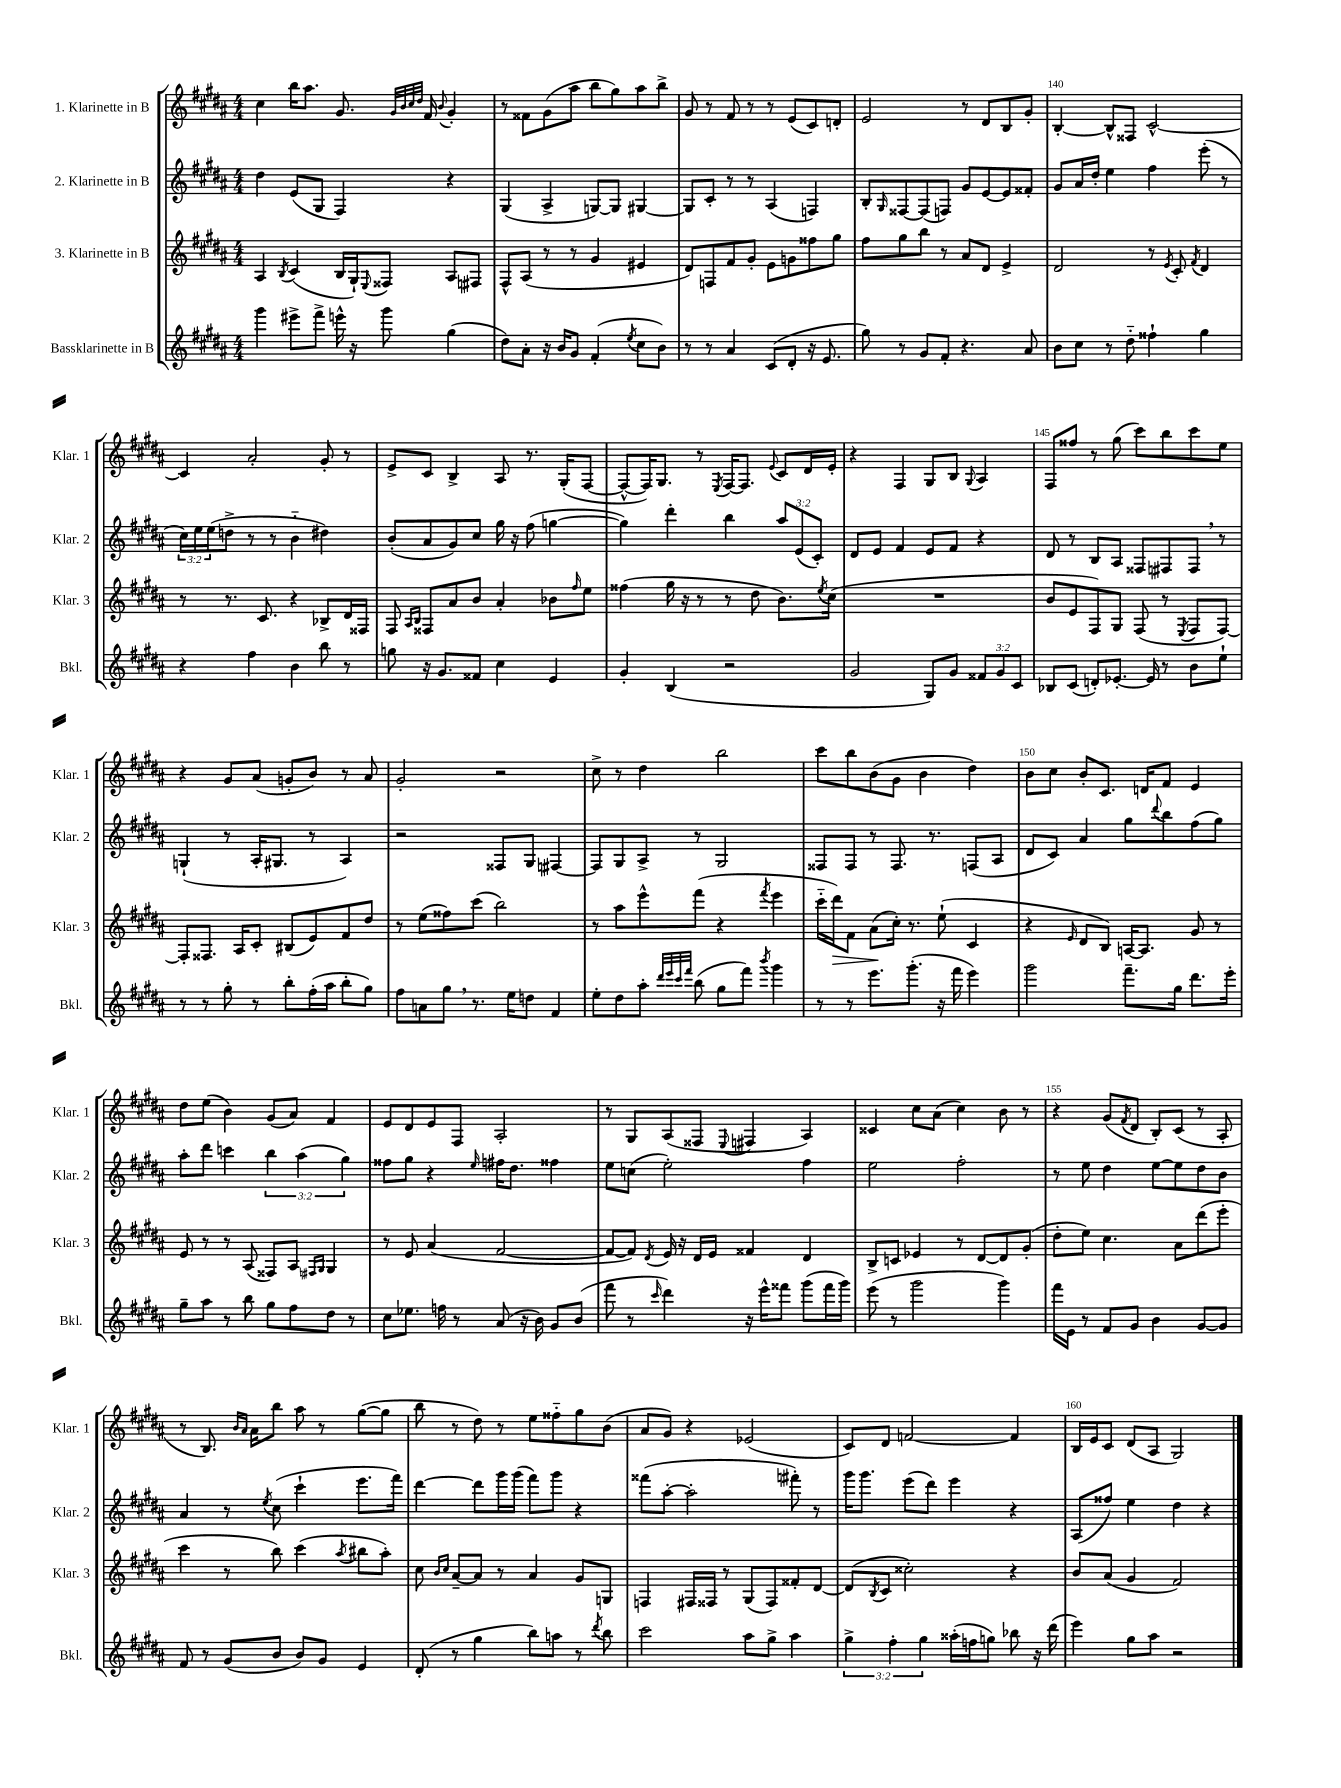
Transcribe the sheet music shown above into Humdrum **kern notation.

**kern	**kern	**dynam	**kern	**kern
*part4	*part3	*part3	*part2	*part1
*staff4	*staff3	*staff3	*staff2	*staff1
*I"Bassklarinette in B	*I"3. Klarinette in B	*	*I"2. Klarinette in B	*I"1. Klarinette in B
*I'Bkl.	*I'Klar. 3	*	*I'Klar. 2	*I'Klar. 1
*clefG2	*clefG2	*	*clefG2	*clefG2
*k[f#c#g#d#a#]	*k[f#c#g#d#a#]	*	*k[f#c#g#d#a#]	*k[f#c#g#d#a#]
*M4/4	*M4/4	*	*M4/4	*M4/4
=136	=136	=136	=136	=136
4ggg#\	4A#/	.	4dd#\	4cc#\
.	8qB/	.	.	.
8eee#X^\L	(4c#/	.	(8e/L	16bb\KL
.	.	.	.	8.aa#\J
8fff#^\J	.	.	8G#/J	.
16eeen^^\	16B/LL	.	4F#/)	8.g#/
16r	16G#`/J)	.	.	.
.	8qqE/	.	.	.
8ggg#\	8F##X/J	.	.	.
.	.	.	.	32qqg#/LLL
.	.	.	.	32qqb/
.	.	.	.	32qqcc#/
.	.	.	.	32qqdd#/JJJ
.	.	.	.	16f#/
.	.	.	.	8qqb/
(4gg#\	8A#/L	.	4r	4g#'/
.	8F#X/J	.	.	.
=137	=137	=137	=137	=137
8dd#\L)	8F#^^/L	.	(4G#/	8r
8a#'\J	(8A#/J	.	.	8f##X\L
16r	8r	.	4A#^/	(8g#\
16b/KL	.	.	.	.
8g#/J	8r	.	.	8aa#\J
(4f#'/	4g#/	.	[8Gn/L)	8bb\L
.	.	.	8G/J]	8gg#\)
8qee/	.	.	.	.
8cc#\L	4e#X/	.	[4G#X/	8aa#\
8b\J)	.	.	.	8bb^\J
=138	=138	=138	=138	=138
8r	8d#/L)	.	8G#/L]	8g#/
8r	8Fn/	.	8c#'/J	8r
4a#/	8f#/	.	8r	8f#/
.	8g#'/J	.	8r	8r
(8c#/L	8e\L	.	(4A#/	8r
8d#'/J	8gn\	.	.	(8e/L
16r	8ff##X\	.	4Fn/)	8c#/)
8.e/	.	.	.	.
.	8gg#\J	.	.	8dn'/J
=139	=139	=139	=139	=139
8gg#\)	8ff#\L	.	8B'/L	2e/
.	.	.	16qqG#/	.
8r	8gg#\	.	[8F##X/	.
8g#/L	8bb\J	.	(8F##/]	.
8f#'/J	8r	.	8Fn/J)	.
4.r	8a#/L	.	8g#/L	8r
.	8d#/J	.	[8e/	8d#/L
.	4e^/	.	8e/]	8B/
8a#/	.	.	8f##X'/J	8g#'/J
=140	=140	=140	=140	=140
8b\L	2d#/	.	8g#/L	[4B'/
8cc#\J	.	.	16a#/L	.
.	.	.	16dd#'/JJ	.
8r	.	.	4ee\	8B^^/L]
8dd#\	.	.	.	8F##X/J
4ff##X`\	8r	.	4ff#\	[2c#^^/
.	8qe/	.	.	.
.	8c#'/	.	.	.
.	8qf#/	.	.	.
4gg#\	4d#/	.	(8eee'\	.
.	.	.	8r	.
!!LO:LB:g=z
=141	=141	=141	=141	=141
4r	8r	.	24cc#\LL)	4c#/]
.	.	.	24ee\	.
.	.	.	(24ee\J	.
.	8.r	.	8ddn^\J	.
4ff#\	.	.	8r	2a#'/
.	8.c#/	.	.	.
.	.	.	8r	.
4b\	4r	.	4b\	.
8bb\	8B-X^/L	.	4dd#X\)	8g#'/
8r	16d#/L	.	.	8r
.	16F##X/JJ	.	.	.
=142	=142	=142	=142	=142
8ggn\	8F#/	.	(8b'/L	8e^/L
.	16qqA#/LL	.	.	.
.	16qqB/JJ	.	.	.
16r	8F##X/L	.	8a#/	8c#/J
8.g#/L	.	.	.	.
.	8a#/	.	8g#/)	4B^/
8f##X/J	8b/J	.	8cc#/J	.
4cc#\	4a#'/	.	16gg#\	8A#/
.	.	.	16r	.
.	.	.	(8ff#\	8.r
4e/	8b-X\L	.	[4ggn\	.
.	.	.	.	(16G#'/KL
.	16qqff#/	.	.	.
.	8ee\J	.	.	[8F#/J
=143	=143	=143	=143	=143
4g#'/	(4ff##X\	.	4gg\])	8F#^^/L_
.	.	.	.	16F#/K])
.	.	.	.	8.G#/J
(4B/	16gg#\	.	4ddd#'\	.
.	16r	.	.	.
.	8r	.	.	8r
.	.	.	.	8qE/
2r	8r	.	4bb\	[16F#/KL
.	.	.	.	8.F#/J]
.	8dd#\	.	.	.
.	.	.	.	8qqe/
.	8.b\L)	.	12aa#/L	8c#/L
.	.	.	(12e/	.
.	.	.	.	16d#/L
.	.	.	12c#'/J)	.
.	8qee/	.	.	.
.	(16cc#\Jk	.	.	16e'/JJ
=144	=144	=144	=144	=144
2g#/	1r	.	8d#/L	4r
.	.	.	8e/J	.
.	.	.	4f#/	4F#/
8G#/L)	.	.	8e/L	8G#/L
8g#/J	.	.	8f#/J	8B/J
.	.	.	.	8qqG#/
12f##X/L	.	.	4r	4A#/
12g#/	.	.	.	.
12c#/J	.	.	.	.
=145	=145	=145	=145	=145
8B-X/L	8b/L	.	8d#/	8F#/L
(8c#/J	8e/	.	8r	8ff##X/J
8dn'/L)	8F#/)	.	8B/L	8r
[8.e-X'/J	8G#/J	.	8A#/J	(8gg#\
.	(8F#/	.	8F##X/L	8ccc#\L)
16e-/]	.	.	.	.
8r	8r	.	8F#X/	8bb\
.	8qE/	.	.	.
8b\L	8F#/L	.	8F#,/J	8ccc#\
8ee`\J	[8F#/J)	.	8r	8ee\J
!!LO:LB:g=z
=146	=146	=146	=146	=146
8r	8F#'/L]	.	(4Gn`/	4r
8r	8.F##X/J	.	.	.
8gg#'\	.	.	8r	8g#/L
.	16A#/KL	.	.	.
8r	8c#'/J	.	16A#'/KL	(8a#/J
.	.	.	8.G#X/J	.
8bb'\L	(8B#X/L	.	.	8gn'/L
(16ff#'\L	8e/)	.	8r	8b/J)
16aa#\JJ	.	.	.	.
8bb'\L	8f#/	.	4A#/)	8r
8gg#\J)	8dd#/J	.	.	8a#/
=147	=147	=147	=147	=147
8ff#\L	8r	.	2r	2g#'/
8an\	(8ee\L	.	.	.
8gg#,\J	8ff##X\)	.	.	.
8.r	(8ccc#\J	.	.	.
.	2bb\)	.	8F##X/L	2r
16ee\KL	.	.	.	.
8ddn\J	.	.	8G#/J	.
4f#/	.	.	[4F#X/	.
=148	=148	=148	=148	=148
8ee'\L	8r	.	8F#/L]	8cc#^\
8dd#\	8aa#\L	.	8G#/	8r
8aa#'\J	8eee^^\	.	8A#^/J	4dd#\
32qqddd#/LLL	.	.	.	.
32qqeee/	.	.	.	.
32qqccc#/	.	.	.	.
32qqfff#/JJJ	.	.	.	.
(8bb\	(8fff#\J	.	8r	.
8gg#\L	4r	.	2G#/	2bb\
8fff#\J)	.	.	.	.
8qbbb/	8qfff#/	.	.	.
4ggg#\	4eee\	.	.	.
=149	=149	=149	=149	=149
8r	16ccc#\LL	.	8F##X/L	8ccc#\L
!	!	!LO:HP:b	!	!
.	16ddd#\J)	>	.	.
8r	8f#\J	.	8F##/J	8bb\
8.eee\L	(8a#\L	.	8r	(8b\
.	16cc#'\Jk)	]	8.F##/	8g#\J
(8.ggg#'\J	8.r	.	.	.
.	.	.	.	4b\
.	.	.	8.r	.
16r	(8ee`\	.	.	.
16fff#\	.	.	.	.
4eee\)	4c#/	.	(8Fn/L	4dd#\)
.	.	.	8A#/J	.
=150	=150	=150	=150	=150
2ggg#\	4r	.	8d#/L	8b\L
.	.	.	8c#/J)	8cc#\J
.	16qqe/	.	.	.
.	8d#/L	.	4a#/	8b'/L
.	8B/J)	.	.	8.c#/J
8.fff#~\L	[16An/KL	.	8gg#\L	.
.	8.A/J]	.	.	16dn/KL
.	.	.	8qqddd#/	.
.	.	.	8bb\	8f#/J
16gg#\Jk	.	.	.	.
8.ddd#\L	8g#/	.	(8ff#\	4e/
.	8r	.	8gg#\J)	.
16eee'\Jk	.	.	.	.
!!LO:LB:g=z
=151	=151	=151	=151	=151
8gg#~\L	8e/	.	8aa#'\L	8dd#\L
8aa#\J	8r	.	8ddd#\J	(8ee\J
8r	8r	.	4cccn\	4b\)
8bb\	(8A#/	.	.	.
8gg#\L	8F##X/L)	.	6bb\	(8g#/L
8ff#\	8A#/J	.	.	8a#/J)
.	.	.	(6aa#\	.
.	16qqF#X/LL	.	.	.
.	16qqG#/JJ	.	.	.
8dd#\J	4G#/	.	.	4f#/
.	.	.	6gg#\)	.
8r	.	.	.	.
=152	=152	=152	=152	=152
8cc#\L	8r	.	8ff##X\L	8e/L
8.ee-X\J	8e/	.	8gg#\J	8d#/
.	(4a#/	.	4r	8e/
16ffn\	.	.	.	.
8r	.	.	.	8F#/J
.	.	.	16qqee/	.
(8a#/	[2f#/	.	16ff#X\KL	2A#'/
.	.	.	8.dd#\J	.
16r	.	.	.	.
16b\)	.	.	.	.
8g#/L	.	.	4ff##X\	.
(8b/J	.	.	.	.
=153	=153	=153	=153	=153
8fff#\	8f#/L_	.	8ee\L	8r
8r	8f#/J])	.	(8ccn\J	8G#/L
16qqccc#/	8qd#/	.	.	.
4ddd#\)	16e/	.	2ee'\)	(8A#/
.	16r	.	.	.
.	16d#/LL	.	.	8F##X/J
.	16e/JJ	.	.	.
.	.	.	.	8qqE/
16r	4f##X/	.	.	4F#X/
16eee^^\KL	.	.	.	.
8fff##X\J	.	.	.	.
(8ggg#\L	4d#/	.	4ff#\	4A#/)
16fff##\L	.	.	.	.
16ggg#\JJ)	.	.	.	.
=154	=154	=154	=154	=154
(8eee\	8B^/L	.	2ee\	4c##X/
8r	8cn/J	.	.	.
2ggg#\	4e-X/	.	.	8cc#\L
.	.	.	.	(8a#\J
.	8r	.	2ff#'\	4cc#\)
.	[8d#/L	.	.	.
4ggg#\)	8d#/]	.	.	8b\
.	(8g#'/J	.	.	8r
=155	=155	=155	=155	=155
16fff#\LL	8dd#'\L	.	8r	4r
16e\JJ	.	.	.	.
8r	8ee\J)	.	8ee\	.
8f#/L	4.cc#\	.	4dd#\	(8g#/L
.	.	.	.	8qf#/
8g#/J	.	.	.	8d#/J
4b\	.	.	[8ee\L	8B'/L)
.	8a#\L	.	8ee\]	(8c#/J
[8g#/L	(8ddd#\	.	8dd#\	8r
8g#/J]	8eee'\J	.	8b\J	8A#'/
!!LO:LB:g=z
=156	=156	=156	=156	=156
8f#/	4ccc#\	.	4a#/	8r
8r	.	.	.	8.B/)
(8g#/L	8r	.	8r	.
.	.	.	.	16qqb/LL
.	.	.	.	16qqa#/JJ
.	.	.	.	16a#\KL
.	.	.	8qee/	.
8b/J	8bb\)	.	(8cc#\	8bb\J
8b/L)	(4ccc#\	.	4ccc#`\	8aa#\
8g#/J	.	.	.	8r
.	8qaa#/	.	.	.
4e/	8bb#X\L	.	8.eee\L	([8gg#\L
.	8aa#'\J)	.	.	8gg#\J]
.	.	.	16fff#\Jk)	.
=157	=157	=157	=157	=157
(8d#'/	8cc#\	.	[4ddd#\	8bb\
.	16qqb/LL	.	.	.
.	16qqcc#/JJ	.	.	.
8r	[8a#~/L	.	.	8r
4gg#\	8a#/J]	.	8ddd#\L]	8dd#\)
.	8r	.	16ggg#\L	8r
.	.	.	(16ggg#\JJ	.
8bb\L)	4a#/	.	8fff#\L)	8ee\L
8aan\J	.	.	8ggg#\J	8ff##X\
8r	8g#/L	.	4r	8gg#\
8qddd#/	.	.	.	.
8bb\	8Gn/J	.	.	(8b\J
=158	=158	=158	=158	=158
2ccc#\	4Fn/	.	(8fff##X\L	8a#/L
.	.	.	[8aa#'\J	8g#/J)
.	16F#X/LL	.	2aa#'\]	4r
.	16F##X/JJ	.	.	.
.	8r	.	.	.
8aa#\L	(8G#/L	.	.	(2e-X/
8gg#^\J	8F##/)	.	.	.
4aa#\	8f##X'/	.	8fff#X'\)	.
.	[8d#/J	.	8r	.
=159	=159	=159	=159	=159
6gg#^\	(8d#/L]	.	16ggg#\KL	8c#/L)
.	.	.	8.ggg#\J	.
.	8qB/	.	.	.
.	8c#/J	.	.	8d#/J
6ff#'\	.	.	.	.
.	2cc##X'\)	.	(8eee\L	[2fn/
6gg#\	.	.	.	.
.	.	.	8ddd#\J)	.
(16aa##X'\LL	.	.	4eee\	.
16ffn\J	.	.	.	.
8ggn\J)	.	.	.	.
8bb-X\	4r	.	4r	4f/]
16r	.	.	.	.
(16ddd#\	.	.	.	.
=160	=160	=160	=160	=160
4eee\)	8b/L	.	(8A#/L	16B/LL
.	.	.	.	16e/J
.	(8a#/J	.	8ff##X/J)	8c#/J
8gg#\L	4g#/	.	4ee\	(8d#/L
8aa#\J	.	.	.	8A#/J
2r	2f#/)	.	4dd#\	2G#/)
.	.	.	4r	.
==	==	==	==	==
*-	*-	*-	*-	*-
